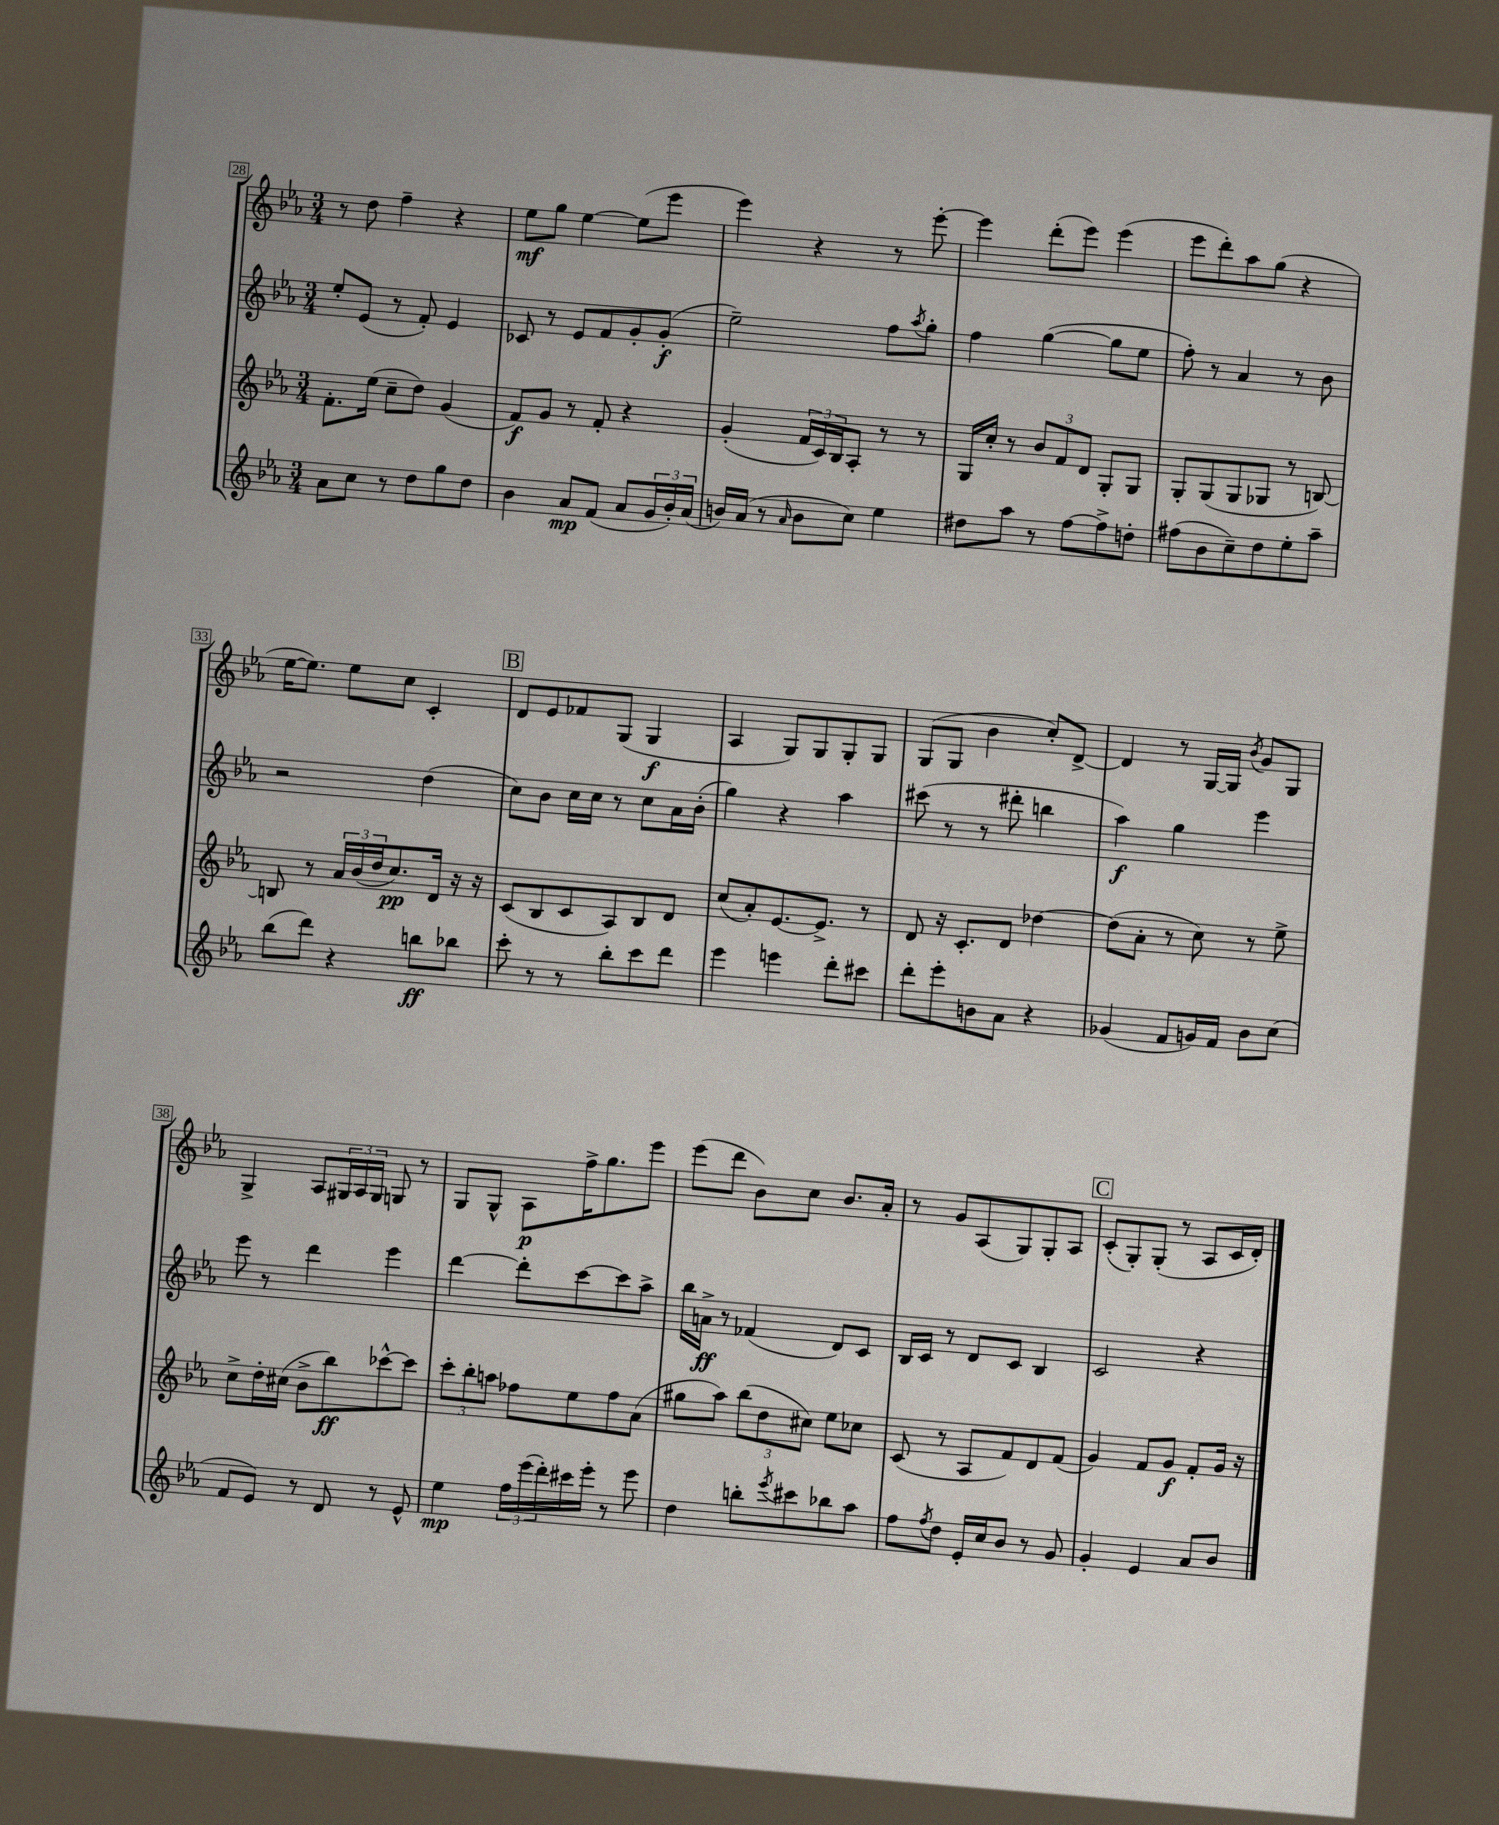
<<
\new StaffGroup <<
\new Staff = "s0" {
    \clef treble \key ees \major \numericTimeSignature \time 3/4
    r8 d''8 f''4-- r4 |
    ees''8\mf g''8 ees''4~ ees''8( ees'''8 |
    ees'''4) r4 r8 ees'''8~-. |
    ees'''4 d'''8-.( ees'''8) ees'''4( |
    ees'''8 d'''8-.) aes''8 g''8( r4 |
    ees''16~ ees''8.) ees''8 c''8 c'4-. |
    \mark \markup { \box "B" } d'8 ees'8 fes'8 g8( g4\f |
    aes4 g8) g8 g8-. g8 |
    g8( g8 bes'4 c''8-.) d'8~-> |
    d'4 r8 g16~ g16 \acciaccatura { bes'8 } g'8 g8 |
    g4-> aes8 \tuplet 3/2 { gis16 aes16 gis16 } g8 r8 |
    g8 g8-^ aes8\p f''16-> g''8. ees'''8 |
    ees'''8( d'''8 bes'8) c''8 bes'8. aes'16-. |
    r8 g'8 aes8( g8) g8-. aes8 |
    \mark \markup { \box "C" } c'8-.( g8-.) g8-.( r8 aes8 c'16 d'16-.) \bar "|." |
}
\new Staff = "s1" {
    \clef treble \key ees \major \numericTimeSignature \time 3/4
    ees''8-. ees'8( r8 f'8-.) ees'4 |
    ces'8 r8 ees'8 f'8 g'8-. g'8-.\f( |
    ees''2--) f''8 \acciaccatura { aes''8 } g''8-. |
    f''4 g''4~( g''8 ees''8 |
    f''8-.) r8 aes'4 r8 bes'8 |
    r2 d''4( |
    \mark \markup { \box "B" } c''8) bes'8 c''16 c''16 r8 c''8 aes'16 bes'16-.( |
    g''4) r4 aes''4 |
    cis'''8( r8 r8 dis'''8-. b''4 |
    aes''4\f) g''4 ees'''4 |
    ees'''8 r8 d'''4 ees'''4 |
    d'''4~ d'''8-. c'''8~ c'''8 aes''8-> |
    bes''16 a'16->\ff r8 fes'4( d'8) c'8 |
    bes16 c'16 r8 d'8 c'8 bes4 |
    \mark \markup { \box "C" } c'2 r4 \bar "|." |
}
\new Staff = "s2" {
    \clef treble \key ees \major \numericTimeSignature \time 3/4
    f'8.-. ees''16( c''8-- d''8) g'4( |
    f'8\f) g'8 r8 f'8-. r4 |
    g'4-.( \tuplet 3/2 { f'16 c'16) bes16 } aes8-. r8 r8 |
    g16 c''16-. r8 \tuplet 3/2 { bes'8 f'8 d'8 } g8-. g8 |
    g8-. g8( g8 ges8 r8 b8~) |
    b8 r8 \tuplet 3/2 { aes'16 bes'16( d''16 } c''8.\pp) d'16 r16 r16 |
    \mark \markup { \box "B" } c'8( bes8 c'8 aes8) bes8 d'8 |
    c''8( aes'8-.) ees'8.~ ees'8.-> r8 |
    d'8 r16 c'8.-. d'8 des''4~ |
    des''8( aes'8-. r8 c''8) r8 ees''8-> |
    c''8-> d''16-. cis''16( bes'8-> bes''8\ff) ces'''8~-^ ces'''8 |
    \tuplet 3/2 { c'''8-. bes''8-. a''8 } fes''8 ees''8 fes''8 aes'8( |
    gis''8 aes''8) \tuplet 3/2 { bes''8( d''8 cis''8) } ees''8 ces''8 |
    c'8( r8 aes8 f'8) d'8 f'8( |
    \mark \markup { \box "C" } g'4) f'8 g'8\f f'8-. g'16 r16 \bar "|." |
}
\new Staff = "s3" {
    \clef treble \key ees \major \numericTimeSignature \time 3/4
    aes'8 c''8 r8 d''8 g''8 d''8 |
    bes'4 aes'8\mp f'8( aes'8 \tuplet 3/2 { g'16 bes'16-.) aes'16( } |
    b'16) aes'16( r8 \grace { aes'16 } b'8 c''8) ees''4 |
    dis''8 aes''8 r8 f''8~ f''8-> d''8-. |
    fis''8( bes'8 c''8--) d''8 ees''8-. aes''8-- |
    bes''8( d'''8) r4 b''8\ff bes''8 |
    \mark \markup { \box "B" } c'''8-. r8 r8 bes''8-. c'''8 d'''8 |
    ees'''4 e'''4 d'''8-. cis'''8 |
    d'''8-. ees'''8-. b'8 aes'8 r4 |
    ges'4( f'8 g'16) f'16 bes'8 c''8( |
    f'8 ees'8) r8 d'8 r8 ees'8-^ |
    ees''4\mp \tuplet 3/2 { f''16 ees'''16( d'''16-.) } cis'''16 ees'''16-. r8 ees'''8 |
    d''4 b''8-. \acciaccatura { ees'''8 } cis'''8 bes''8 aes''8 |
    f''8 \acciaccatura { f''8 } d''8 ees'16-. c''16 bes'8 r8 g'8 |
    \mark \markup { \box "C" } g'4-. ees'4 aes'8 bes'8 \bar "|." |
}
>>
>>
\layout { \context { \Score currentBarNumber = #28 \override BarNumber.stencil = #(make-stencil-boxer 0.1 0.3 ly:text-interface::print) } }
